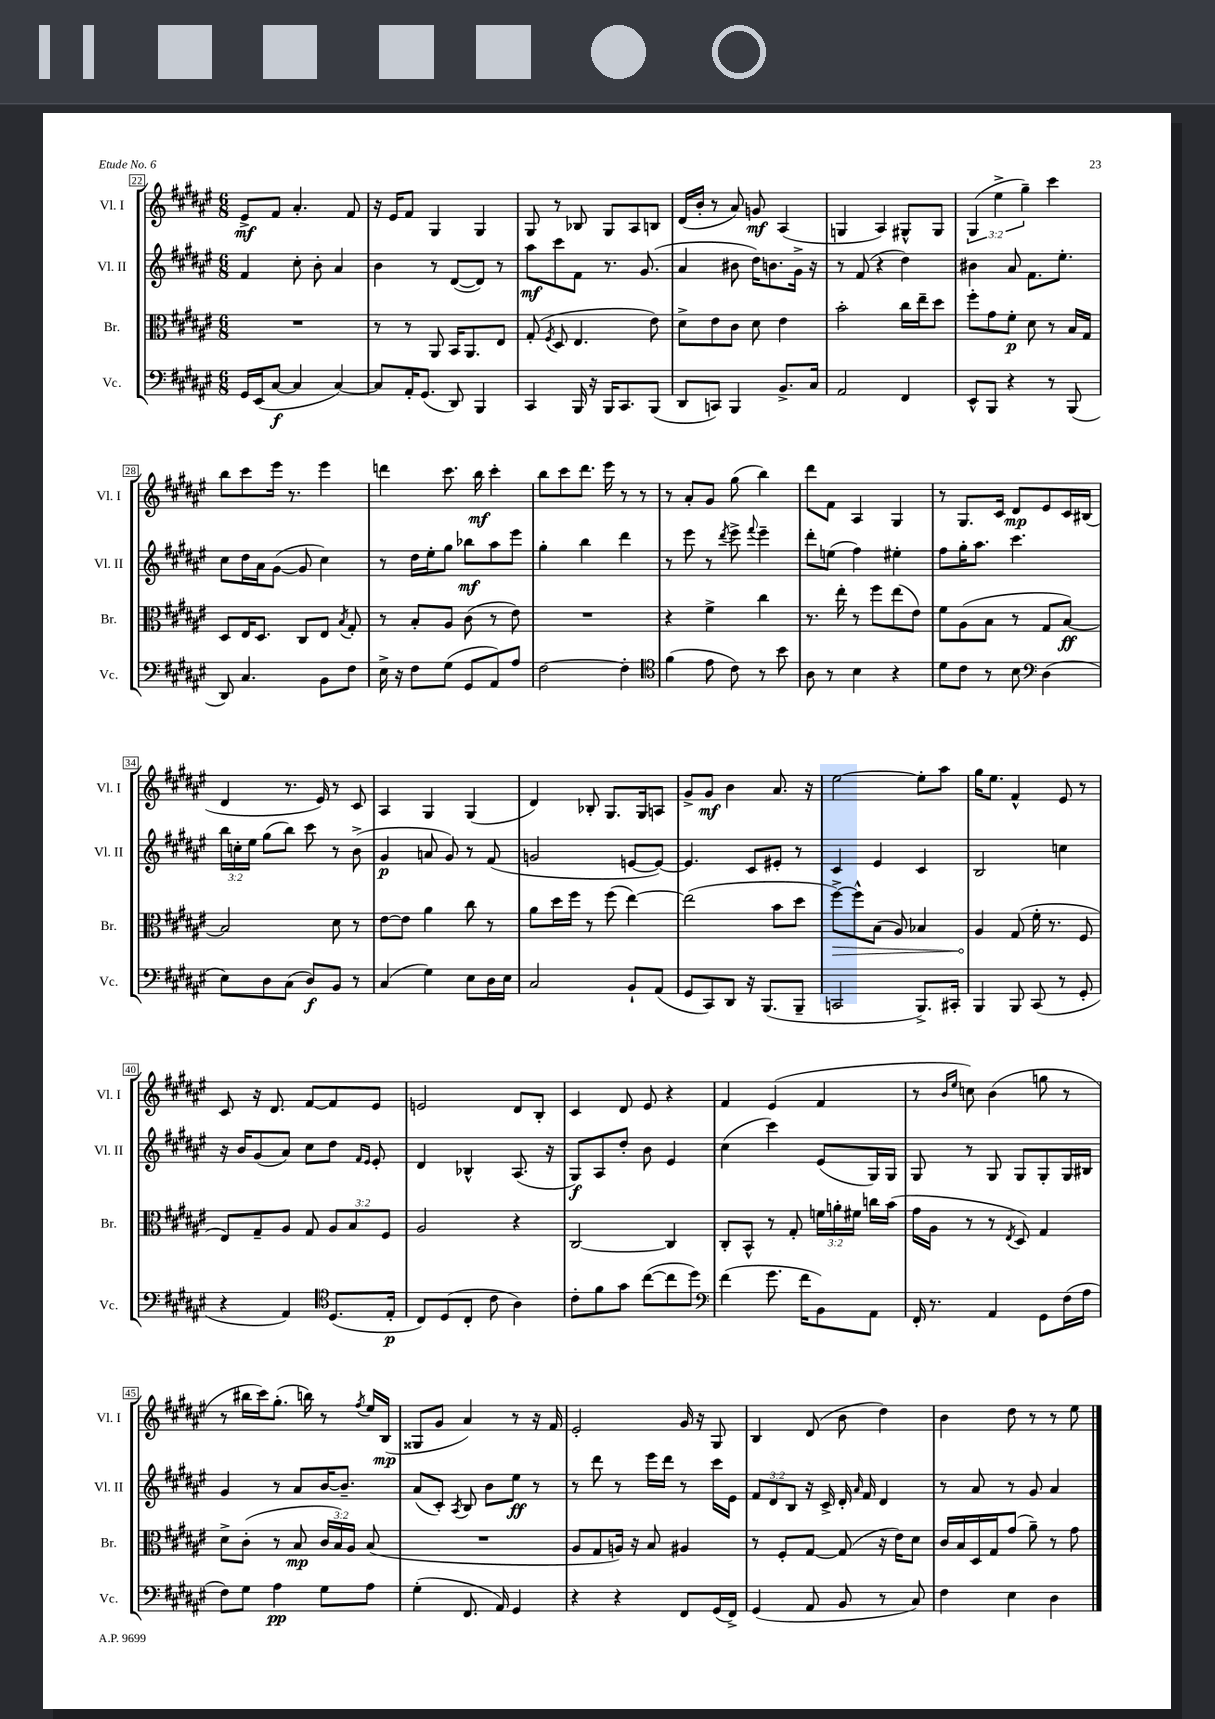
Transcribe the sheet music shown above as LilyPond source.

<<
\new StaffGroup <<
\new Staff = "s0" \with { instrumentName = "Vl. I" shortInstrumentName = "Vl. I" } {
    \clef treble \key fis \major \numericTimeSignature \time 6/8 \override Staff.TupletNumber.text = #tuplet-number::calc-fraction-text
    \autoBeamOff eis'8[->\mf fis'8] ais'4.-. fis'8 |
    r16 eis'16[ fis'8] gis4 gis4 |
    gis8 r8 bes8 gis8[ ais8 b8] |
    dis'16[( b'16]-. r8 ais'8) g'8\mf ais4( |
    g4 ais4) gis8[-^ gis8] |
    \tuplet 3/2 { gis4( eis''4-> gis''4--) } cis'''4 |
    b''8[ cis'''8 eis'''16] r8. eis'''4 |
    d'''4 cis'''8. b''16\mf cis'''4-. |
    b''8[ cis'''8 dis'''8.] eis'''16 r8 r8 |
    r8 ais'8[-. gis'8] gis''8( b''4) |
    dis'''8[ fis'8] ais4 gis4 |
    r8 gis8.[ cis'16] dis'8[\mp eis'8 cis'16 bis16]( |
    dis'4 r8. eis'16) r8 cis'8 |
    ais4 gis4 gis4( |
    dis'4) bes8-. gis8.[ gis16 a8] |
    gis'8[-> gis'8]\mf b'4 ais'8. r16 |
    eis''2~ eis''8[-. ais''8] |
    gis''16[ eis''8.] fis'4-^ eis'8 r8 |
    cis'8 r16 dis'8. fis'8[~ fis'8 eis'8] |
    e'2 dis'8[ b8]-. |
    cis'4 dis'8 eis'8 r4 |
    fis'4 eis'4( fis'4 |
    r8 \grace { b'16[ eis''16] } c''8) b'4( g''8 r8 |
    r8 bis''16[ cis'''16) gis''8.]-.( b''16) r8 \acciaccatura { fis''8 } eis''16[ b16]\mp( |
    gisis8[ gis'8] ais'4) r8 r16 fis'16 |
    eis'2-. gis'16 r16 gis8 |
    b4 dis'8( b'8 dis''4) |
    b'4 dis''8 r8 r8 eis''8 \bar "|." |
}
\new Staff = "s1" \with { instrumentName = "Vl. II" shortInstrumentName = "Vl. II" } {
    \clef treble \key fis \major \numericTimeSignature \time 6/8 \override Staff.TupletNumber.text = #tuplet-number::calc-fraction-text
    \autoBeamOff fis'4 cis''8-. b'8-. ais'4 |
    b'4 r8 dis'8[~( dis'8]) r8 |
    ais''8[\mf cis'''8 fis'8] r8. gis'8.( |
    ais'4 bis'8 dis''16[) b'8. gis'16]-> r16 |
    r8 fis'8( r4 dis''4) |
    bis'4 ais'8 fis'8.[ eis''8.]-. |
    cis''8[ dis''16 ais'16 gis'8]~( gis'8 cis''4) |
    r8 dis''16[ eis''16-. gis''8] bes''8[\mf ais''8 eis'''8] |
    gis''4-. b''4 dis'''4 |
    r8 eis'''8 r8 \acciaccatura { dis'''8 } eis'''8-> \appoggiatura { fis'''8 } eis'''4-- |
    dis'''8[-. e''8]( fis''4) eis''4-. |
    fis''8[ gis''16-. ais''8.] cis'''4. |
    \tuplet 3/2 { b''16[ c''16-. eis''16] } gis''8[( b''8]) cis'''8 r8 b'8->( |
    gis'4\p a'8 gis'8) r8 fis'8( |
    g'2 e'8[~ e'8]~) |
    e'4. cis'8[ eis'8]-. r8 |
    cis'4 eis'4 cis'4 |
    b2 c''4 |
    r16 b'16[ gis'8( ais'8]) cis''8[ dis''8] \grace { fis'16[ eis'16] } eis'8-. |
    dis'4 bes4-^ ais8.( r16 |
    gis8[\f) ais8 dis''8]-. b'8 eis'4 |
    cis''4( cis'''4) eis'8[( gis16) gis16] |
    gis8 r8 gis8 gis8[ gis8-. gis16 bis16] |
    gis'4 r8 ais'8[ b'16~ b'8.]-- |
    ais'8[( cis'8]-.) \acciaccatura { ais8 } b8 b'8[ eis''8]\ff r8 |
    r8 dis'''8 r8 eis'''16[ dis'''16] r8 cis'''16[ eis'16] |
    \tuplet 3/2 { fis'8[ dis'8 b8] } r16 cis'16-> dis'16-. \grace { ais'16 } fis'16 dis'4 |
    r8 ais'8 r8 gis'8 ais'4 \bar "|." |
}
\new Staff = "s2" \with { instrumentName = "Br." shortInstrumentName = "Br." } {
    \clef alto \key fis \major \numericTimeSignature \time 6/8 \override Staff.TupletNumber.text = #tuplet-number::calc-fraction-text
    \autoBeamOff R2. |
    r8 r8 ais,8 b,16[ ais,8. eis8] |
    gis8-.( \acciaccatura { fis8 } dis8 eis4. eis'8) |
    dis'8[-> eis'8 cis'8] dis'8 eis'4 |
    b'2-. cis''16[ eis''16-- dis''8] |
    fis''8[-. gis'8 fis'8]-.\p dis'8 r8 b16[ gis16] |
    dis8[ eis16 dis8.] cis8[ eis8] \acciaccatura { b8 } gis8-. |
    r8 b8[-. ais8] cis'8( r8 eis'8) |
    R2. |
    r4 fis'4-> cis''4 |
    r8. eis''16-. r8 fis''8[ eis''8( eis'8]) |
    fis'8[ ais8( b8] r8 gis8[ b8]~\ff) |
    b2 dis'8 r8 |
    eis'8[~ eis'8] ais'4 cis''8 r8 |
    ais'8[ dis''16 fis''16] r8 fis''8( eis''4~) |
    eis''2( b'8[ dis''8] |
    \once \override Hairpin.circled-tip = ##t fis''8[~->\>) fis''8-^ b8]( ais8) bes4 |
    ais4\! gis8( fis'16-. r8. fis8 |
    eis8[) gis8-- ais8] gis8 \tuplet 3/2 { ais8[ b8 fis8] } |
    ais2 r4 |
    cis2~ cis4 |
    cis8[-. b,8]-^ r8 gis8-. \tuplet 3/2 { f'16[ a'16-. fis'16] } c''16[ b'16]( |
    gis'16[ ais16] r8 r8 \acciaccatura { eis8 } dis8) gis4 |
    dis'8[-> cis'8]-.( r8 b8\mp \tuplet 3/2 { cis'16[ b16) ais16] } b8( |
    R2. |
    ais8[ gis8 a16]) r16 b8 ais4 |
    r8 fis8[-. gis8]~ gis8( r16 eis'16[) dis'8] |
    cis'16[ b16 dis16 gis16 gis'8]( ais'8--) r8 gis'8 \bar "|." |
}
\new Staff = "s3" \with { instrumentName = "Vc." shortInstrumentName = "Vc." } {
    \clef bass \key fis \major \numericTimeSignature \time 6/8
    \autoBeamOff gis,16[ eis,16( cis8]~\f cis4 cis4~) |
    cis8[ ais,16-. gis,8.]( dis,8) b,,4 |
    cis,4 b,,16 r16 b,,16[ cis,8. b,,8]( |
    dis,8[ c,8]) b,,4 b,8.[-> cis16] |
    ais,2 fis,4 |
    eis,8[-^ b,,8] r4 r8 b,,8( |
    dis,8) cis4. b,8[ fis8] |
    eis16-> r16 fis8[ gis8]( gis,8[ ais,8) ais8] |
    fis2~ fis4-. |
    \clef tenor fis'4( eis'8 cis'8) r8 b'8 |
    ais8 r8 b4 r4 |
    dis'8[ cis'8] r8 b8 \clef bass dis4( |
    eis8[) dis8 cis8]( dis8[\f) b,8] r8 |
    cis4( gis4) eis8[ dis16 eis16] |
    cis2 b,8[-! ais,8]( |
    gis,8[ cis,8) dis,8] r16 b,,8.[( b,,8]-- |
    c,2 b,,8.[->) cis,16]-. |
    b,,4 b,,8 cis,8( r8 gis,8-. |
    r4 ais,4) \clef tenor dis8.[( eis16]-.\p |
    cis8[) dis8( cis8]-. cis'8 ais4) |
    cis'8[-. fis'8 gis'8] cis''8[~( cis''8 dis''8]) |
    \clef bass fis'4( gis'8. fis'16[ b,8) ais,8] |
    fis,16-. r8. ais,4 gis,8[ fis16( ais16] |
    fis8[) gis8] ais4\pp gis8[ ais8] |
    gis4-.( fis,8. ais,16) gis,4 |
    r4 r4 fis,8[ gis,16( fis,16]->) |
    gis,4( ais,8 b,8 r8 cis8) |
    fis4 eis4 dis4 \bar "|." |
}
>>
>>
\layout { \context { \Score currentBarNumber = #22 \override BarNumber.stencil = #(make-stencil-boxer 0.1 0.3 ly:text-interface::print) } }
